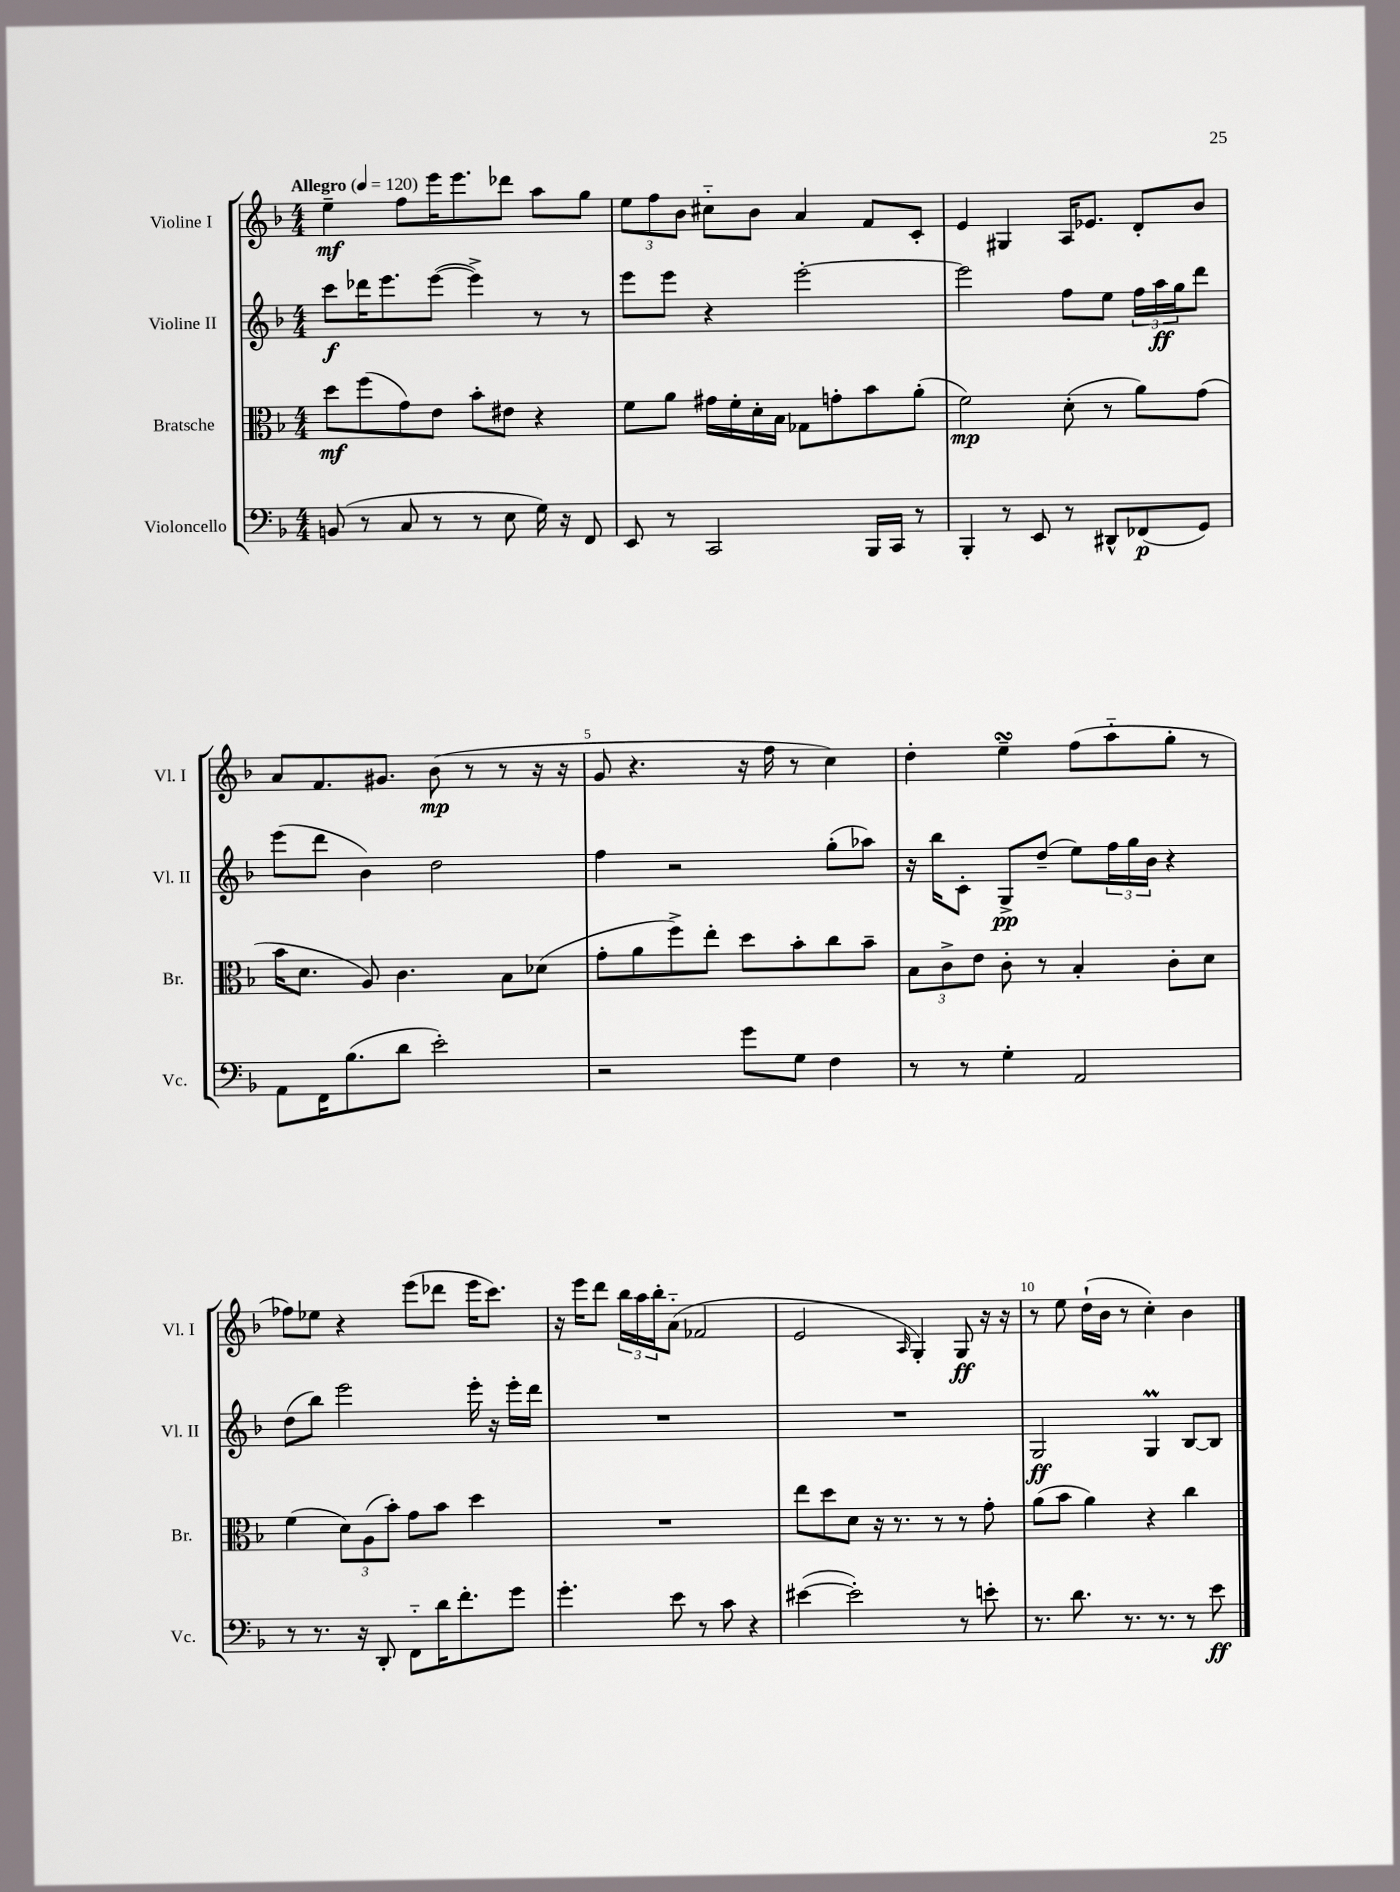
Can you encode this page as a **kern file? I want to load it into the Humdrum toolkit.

**kern	**dynam	**kern	**dynam	**kern	**dynam	**kern	**dynam
*part4	*part4	*part3	*part3	*part2	*part2	*part1	*part1
*staff4	*staff4	*staff3	*staff3	*staff2	*staff2	*staff1	*staff1
*I"Violoncello	*	*I"Bratsche	*	*I"Violine II	*	*I"Violine I	*
*I'Vc.	*	*I'Br.	*	*I'Vl. II	*	*I'Vl. I	*
*clefF4	*	*clefC3	*	*clefG2	*	*clefG2	*
*k[b-]	*	*k[b-]	*	*k[b-]	*	*k[b-]	*
*M4/4	*	*M4/4	*	*M4/4	*	*M4/4	*
*MM120	*	*MM120	*	*MM120	*	*MM120	*
=1	=1	=1	=1	=1	=1	=1	=1
!	!	!	!	!	!	!LO:TX:a:B:t=Allegro	!
(8BBn/	.	8dd\L	mf	8ccc\L	f	4ee~\	mf
8r	.	(8ff\	.	16ddd-X\K	.	.	.
.	.	.	.	8.eee\	.	.	.
8C/	.	8g\)	.	.	.	8ff\L	.
8r	.	8e\J	.	([8eee\J	.	16eee\K	.
.	.	.	.	.	.	8.eee\	.
8r	.	8b-'\L	.	4eee^\])	.	.	.
8E\	.	8e#X\J	.	.	.	8ddd-X\J	.
16G\)	.	4r	.	8r	.	8aa\L	.
16r	.	.	.	.	.	.	.
8FF/	.	.	.	8r	.	8gg\J	.
=2	=2	=2	=2	=2	=2	=2	=2
8EE/	.	8f\L	.	8eee\L	.	12ee\L	.
.	.	.	.	.	.	12ff\	.
8r	.	8a\J	.	8eee\J	.	.	.
.	.	.	.	.	.	12b-\J	.
2CC/	.	16g#X\LL	.	4r	.	8cc#X\L	.
.	.	16f'\	.	.	.	.	.
.	.	16d'\	.	.	.	8b-\J	.
.	.	16B-\JJ	.	.	.	.	.
.	.	8G-X\L	.	[2eee'\	.	4a/	.
.	.	8gn'\	.	.	.	.	.
16BBB-/LL	.	8b-\	.	.	.	8f/L	.
16CC/JJ	.	.	.	.	.	.	.
8r	.	(8a'\J	.	.	.	8c'/J	.
=3	=3	=3	=3	=3	=3	=3	=3
4BBB-'/	.	2f\)	mp	2eee\]	.	4e/	.
8r	.	.	.	.	.	4G#X/	.
8EE/	.	.	.	.	.	.	.
8r	.	(8d'\	.	8ff\L	.	16A/KL	.
.	.	.	.	.	.	8.e-X/J	.
8DD#X^^/L	.	8r	.	8ee\J	.	.	.
(8FF-X/	p	8a\L)	.	24ff\LL	.	8d'/L	.
.	.	.	.	24aa\	ff	.	.
.	.	.	.	24gg\J	.	.	.
8GG/J)	.	(8g\J	.	8ddd\J	.	8b-/J	.
!!LO:LB:g=z
=4	=4	=4	=4	=4	=4	=4	=4
8AA\L	.	16b-\KL	.	(8eee\L	.	8a/L	.
.	.	8.d\J	.	.	.	.	.
16FF\K	.	.	.	8ddd\J	.	8.f/	.
(8.B-\	.	.	.	.	.	.	.
.	.	8A/)	.	4b-\)	.	.	.
.	.	.	.	.	.	8.g#X/J	.
8d\J	.	4.c\	.	.	.	.	.
2e'\)	.	.	.	2dd\	.	(8b-\	mp
.	.	.	.	.	.	8r	.
.	.	8B-\L	.	.	.	8r	.
.	.	(8d-X\J	.	.	.	16r	.
.	.	.	.	.	.	16r	.
=5	=5	=5	=5	=5	=5	=5	=5
2r	.	8g'\L	.	4ff\	.	8g/	.
.	.	8a\	.	.	.	4.r	.
.	.	8ff^\)	.	2r	.	.	.
.	.	8ee'\J	.	.	.	.	.
8g\L	.	8dd\L	.	.	.	16r	.
.	.	.	.	.	.	16ff\	.
8G\J	.	8b-'\	.	.	.	8r	.
4F\	.	8cc\	.	(8gg'\L	.	4cc\)	.
.	.	8b-~\J	.	8aa-X\J)	.	.	.
=6	=6	=6	=6	=6	=6	=6	=6
8r	.	12B-\L	.	16r	.	4dd'\	.
.	.	.	.	16bb-\KL	.	.	.
.	.	12c^\	.	.	.	.	.
8r	.	.	.	8c'\J	.	.	.
.	.	12e\J	.	.	.	.	.
4G'\	.	8c'\	.	8G^/L	pp	4eesSsS~\	.
.	.	8r	.	(8dd~/J	.	.	.
2AA/	.	4B-'/	.	8ee\L)	.	(8ff\L	.
.	.	.	.	24ff\L	.	8aa\	.
.	.	.	.	24gg\	.	.	.
.	.	.	.	24b-\JJ	.	.	.
.	.	8c'\L	.	4r	.	8gg'\J	.
.	.	8d\J	.	.	.	8r	.
!!LO:LB:g=z
=7	=7	=7	=7	=7	=7	=7	=7
8r	.	(4f\	.	(8dd\L	.	8ff-X\L)	.
8.r	.	.	.	8bb-\J)	.	8ee-X\J	.
.	.	12d\L)	.	2eee\	.	4r	.
16r	.	.	.	.	.	.	.
.	.	(12A\	.	.	.	.	.
8DD'/	.	.	.	.	.	.	.
.	.	12b-'\J)	.	.	.	.	.
8FF\L	.	8g\L	.	.	.	(8eee\L	.
16d\K	.	8b-\J	.	.	.	8ddd-X\J	.
8.f'\	.	.	.	.	.	.	.
.	.	4dd\	.	16eee'\	.	16eee\KL	.
.	.	.	.	16r	.	8.ccc\J)	.
8g\J	.	.	.	16eee'\LL	.	.	.
.	.	.	.	16ddd\JJ	.	.	.
=8	=8	=8	=8	=8	=8	=8	=8
4.g'\	.	1r	.	1r	.	16r	.
.	.	.	.	.	.	16eee\KL	.
.	.	.	.	.	.	8ddd\J	.
.	.	.	.	.	.	24bb-\LL	.
.	.	.	.	.	.	24aa\	.
.	.	.	.	.	.	24bb-'\J	.
8e\	.	.	.	.	.	(8a\J	.
8r	.	.	.	.	.	2f-X/	.
8c\	.	.	.	.	.	.	.
4r	.	.	.	.	.	.	.
=9	=9	=9	=9	=9	=9	=9	=9
([4e#X\	.	8ee\L	.	1r	.	2e/	.
.	.	8dd\	.	.	.	.	.
2e#'\])	.	8d\J	.	.	.	.	.
.	.	16r	.	.	.	.	.
.	.	8.r	.	.	.	.	.
.	.	.	.	.	.	16qqA/	.
.	.	.	.	.	.	4G'/)	.
.	.	8r	.	.	.	.	.
8r	.	8r	.	.	.	8G/	ff
8en'\	.	8g'\	.	.	.	16r	.
.	.	.	.	.	.	16r	.
=10	=10	=10	=10	=10	=10	=10	=10
8.r	.	(8a\L	.	2G/	ff	8r	.
.	.	8b-\J	.	.	.	8ee\	.
8.d\	.	.	.	.	.	.	.
.	.	4a\)	.	.	.	(16dd`\LL	.
.	.	.	.	.	.	16b-\JJ	.
8.r	.	.	.	.	.	8r	.
.	.	4r	.	4GM/	.	4cc'\)	.
8.r	.	.	.	.	.	.	.
8r	.	4cc\	.	[8B-/L	.	4b-\	.
8e\	ff	.	.	8B-/J]	.	.	.
==	==	==	==	==	==	==	==
*-	*-	*-	*-	*-	*-	*-	*-
